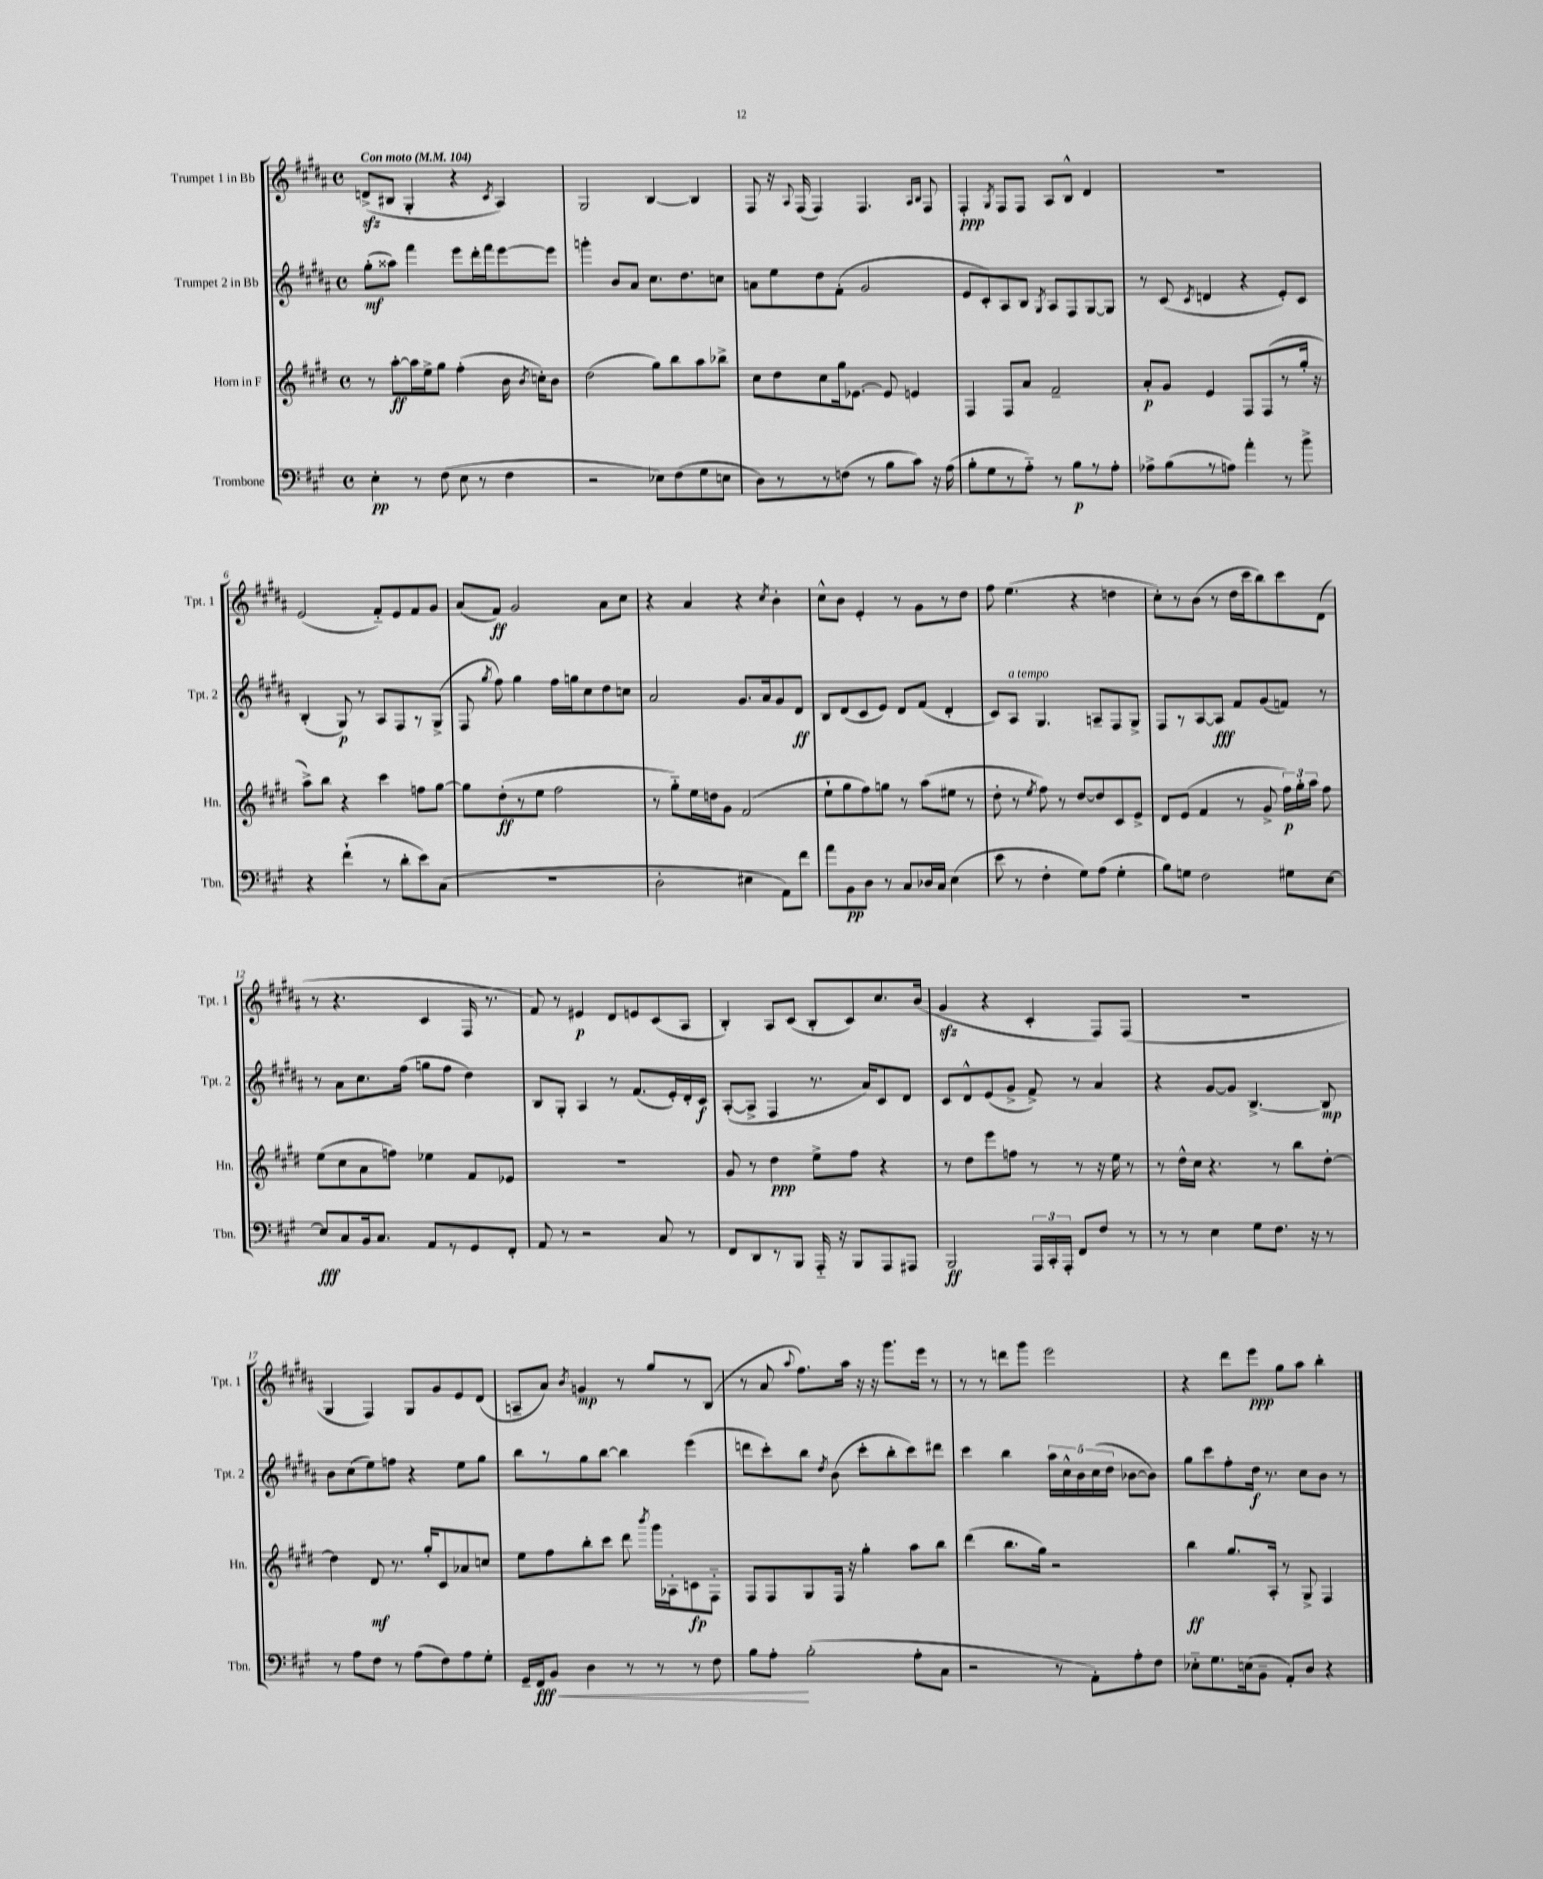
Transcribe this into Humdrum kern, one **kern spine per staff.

**kern	**kern	**kern	**kern
*staff4	*staff3	*staff2	*staff1
*clefF4	*clefG2	*clefG2	*clefG2
*k[f#c#g#]	*k[f#c#g#d#]	*k[f#c#g#d#a#]	*k[f#c#g#d#a#]
*M4/4	*M4/4	*M4/4	*M4/4
*met(c)	*met(c)	*met(c)	*met(c)
*MM104	*MM104	*MM104	*MM104
4E'	8r	(8gg#'	(8d^
.	[8aa'	8aa##)	8B#
8r	16aa]	4fff#	4G#'
.	16ee^	.	.
(8F#	8gg#	.	.
8E	(4ff#'	8eee	4r
8r	.	16ddd#'	.
.	.	16fff#	.
.	.	.	8qc#
4F#	16b	[8eee	4A#)
.	8qb	.	.
.	16cc')	.	.
.	8b	8eee]	.
=	=	=	=
2r	(2dd#	4ggg'	2G#
.	.	8b	.
.	.	8a#	.
8E-)	8gg#)	8.cc#	[4B
(8F#	8bb	.	.
.	.	8.dd#	.
8G#	8aa	.	4B]
8E	8bb-^	8cc	.
=	=	=	=
8D)	8cc#	8a	8F#
8r	8dd#	8ee	16r
.	.	.	8qqA#
.	.	.	(16F#
8r	8cc#	8dd#	4F#)
(8F	16gg#	(8f#'	.
.	[8.e-	.	.
8r	.	2g#	4.F#
8B	8e-]	.	.
8c#)	4e	.	.
.	.	.	16qqA#
.	.	.	16qqB
16r	.	.	8F#
(16A	.	.	.
=	=	=	=
8B'	4F#	8e	4F#'
8G#	.	8c#')	.
.	.	.	8qG#
8r	8F#	8A#	8F#
8A'~)	8a	8B	8F#
.	.	8qG#	.
8r	2f#~	8A#	8A#
8B	.	8F#	8B^^
8r	.	[8G#	4d#
8A'	.	8G#]	.
=	=	=	=
8A-^	8a'	8r	1r
(8B	8g#	(8c#	.
.	.	8qc#	.
8r	4e	4d	.
8A)	.	.	.
4a'	8F#	4r	.
.	(8F#	.	.
8r	8r	8e')	.
8b^	16gg#'	8c#	.
.	16r	.	.
=	=	=	=
4r	8aa^)	(4B'	(2e
.	8bb	.	.
(4f#`	4r	8G#)	.
.	.	8r	.
8r	4ccc#	8A#	8f#'~)
8d'	.	8F#	8e
8e)	8ff	8r	8f#
(8C#	[8gg#	(8G#^	8g#
=	=	=	=
1r	8gg#]	8F#	(8a#
.	.	8qgg#	.
.	(8dd#'	8ff#)	8f#)
.	8r	4gg#	2g#
.	8ee	.	.
.	2ff#	16ff#	.
.	.	16gg	.
.	.	8cc#	.
.	.	8dd#	8a#
.	.	8cc	8cc#
=	=	=	=
2D'	8r	2a#	4r
.	8gg#'~)	.	.
.	16ee	.	4a#
.	16dd	.	.
.	8g#	.	.
4E#	(2f#	8.g#	4r
.	.	16a#	.
.	.	.	8qcc#
8AA)	.	8g#	4b'
8f#	.	8d#	.
=	=	=	=
8a	8ee`	8B	8cc#^^
8BB	8gg#	(8d#	8b
8D	8ff#)	8c#	4e'
8r	8gg	8e)	.
8C#	8r	8d#	8r
16D-	(8aa	(8f#	8g#
16C#	.	.	.
(4E	8ee#	4d#'	8r
.	8r	.	8dd#
=	=	=	=
8e	8dd#'	8c#)	8ff#
8r	8r	8A#	(4.ee
.	8qee	.	.
4F#'	8ff#)	4.G#	.
.	8r	.	.
8G#)	[8dd#	.	4r
(8A	8dd#]	8A~	.
4G#'	8c#	8F#	4dd
.	8e^	8G#^	.
=	=	=	=
8B)	8d#	8F#	8cc#')
8G	(8e	8r	8r
2F#	4f#	[8A#	(8b
.	.	8A#]	8r
.	8r	8f#	16dd#
.	.	.	16ccc#
.	8g#^	(8g#	8bb)
8G#	24ff#)	8f)	8ccc#
.	24gg#'	.	.
.	24aa	.	.
[8E	8ff#	8r	(8d#
=	=	=	=
8E]	(8ee	8r	8r
8C#	8cc#	8a#	4.r
16BB	8a	8.cc#	.
8.C#	.	.	.
.	8ff)	.	.
.	.	(16ff#	.
8AA	4ee-	8gg	4c#
8r	.	8ff#	.
8GG#	8f#	4dd#)	16F#
.	.	.	8.r
8FF#'	8e-	.	.
=	=	=	=
8AA	1r	8B	8f#)
8r	.	8G#'	8r
2r	.	4A#	4e#
.	.	8r	8d#
.	.	(8.f#	8e
8C#	.	.	(8c#
.	.	16e')	.
8r	.	16d#'	8A#
.	.	16c#	.
=	=	=	=
8FF#	8g#	([8A#'	4B')
8DD	8r	8A#^]	.
8r	4dd#	4F#	8A#
8BBB	.	.	(8c#
16AAA'~	8ee^	8.r	8B'
16r	.	.	.
8BBB	8ff#	.	8c#)
.	.	16a#)	.
8AAA	4r	8c#	8.cc#
8AAA#	.	8d#	.
.	.	.	(16b
=	=	=	=
2BBB	8r	8c#	4g#
.	8dd#	8d#^^	.
.	8eee	(8e	4r
.	8ff	8g#^	.
24AAA	8r	8f#^)	4c#'
24CC#'	.	.	.
24AAA'	.	.	.
8FF#	8r	8r	.
8F#	16r	4a#	8F#)
.	16ee	.	.
8r	8r	.	(8F#
=	=	=	=
8r	8r	4r	1r
8r	16dd#^^	.	.
.	16cc#	.	.
4E	4.r	[8g#	.
.	.	8g#]	.
8G#	.	[4.B^	.
8.F#	8r	.	.
.	8bb	.	.
16r	.	.	.
8r	[8dd#'	8B]	.
=	=	=	=
8r	4dd#]	8b	4G#
8A	.	(8cc#	.
8F#	8d#	8ee)	4F#)
8r	8.r	8ff	.
(8A	.	4r	8G#
.	16gg#'	.	.
8F#)	8c#	.	8g#
8A	8a-	8ee	8e
8G#'	8cc	8gg#	(8d#
=	=	=	=
16GG#~	8ee	8bb	8A~
16FF#	.	.	.
8BB	8ff#	8r	8a#)
.	.	.	8qb
4D	8bb'	8gg#	4g
.	8ccc#	[8bb	.
8r	8ddd#	4bb]	8r
.	8qbbb	.	.
8r	16ggg#	.	8gg#
.	16A-'	.	.
8r	8c	(4eee	8r
8F#	8F#'~	.	(8B
=	=	=	=
8B	8F#	8ddd	8r
8A'	8F#	8ccc#')	8a#
.	.	.	8qqaa#
(2B'	8G#	8bb	8.ff#)
.	.	8qdd#	.
.	16F#	(8b	.
.	16r	.	16aa#
.	4gg#'	8ccc#'	16r
.	.	.	16r
.	.	8bb'	8.ggg#
8A'	8aa	8ccc#)	.
.	.	.	16eee
8C#	8bb	8ddd#	8r
=	=	=	=
2r	(4ddd#	4ccc#	8r
.	.	.	8r
.	8.bb	4bb	8ddd
.	.	.	8ggg#
.	16gg#)	.	.
8r	2r	20aa#	2eee
.	.	20cc#^^	.
.	.	20b	.
8AA')	.	.	.
.	.	(20cc#	.
.	.	20dd#	.
8A'	.	[8b-	.
8F#	.	8b-])	.
=	=	=	=
8E-'~	4bb	8gg#	4r
8.G#	.	8ccc#	.
.	8.gg#	8ff#'	8ddd#
(16E	.	.	.
8BB~	.	16dd#	8eee
.	16A'	8.r	.
8AA')	8r	.	8gg#
8D	8G#^	8cc#	8aa#
4r	4F#	8b	4bb'
.	.	8r	.
==	==	==	==
*-	*-	*-	*-
